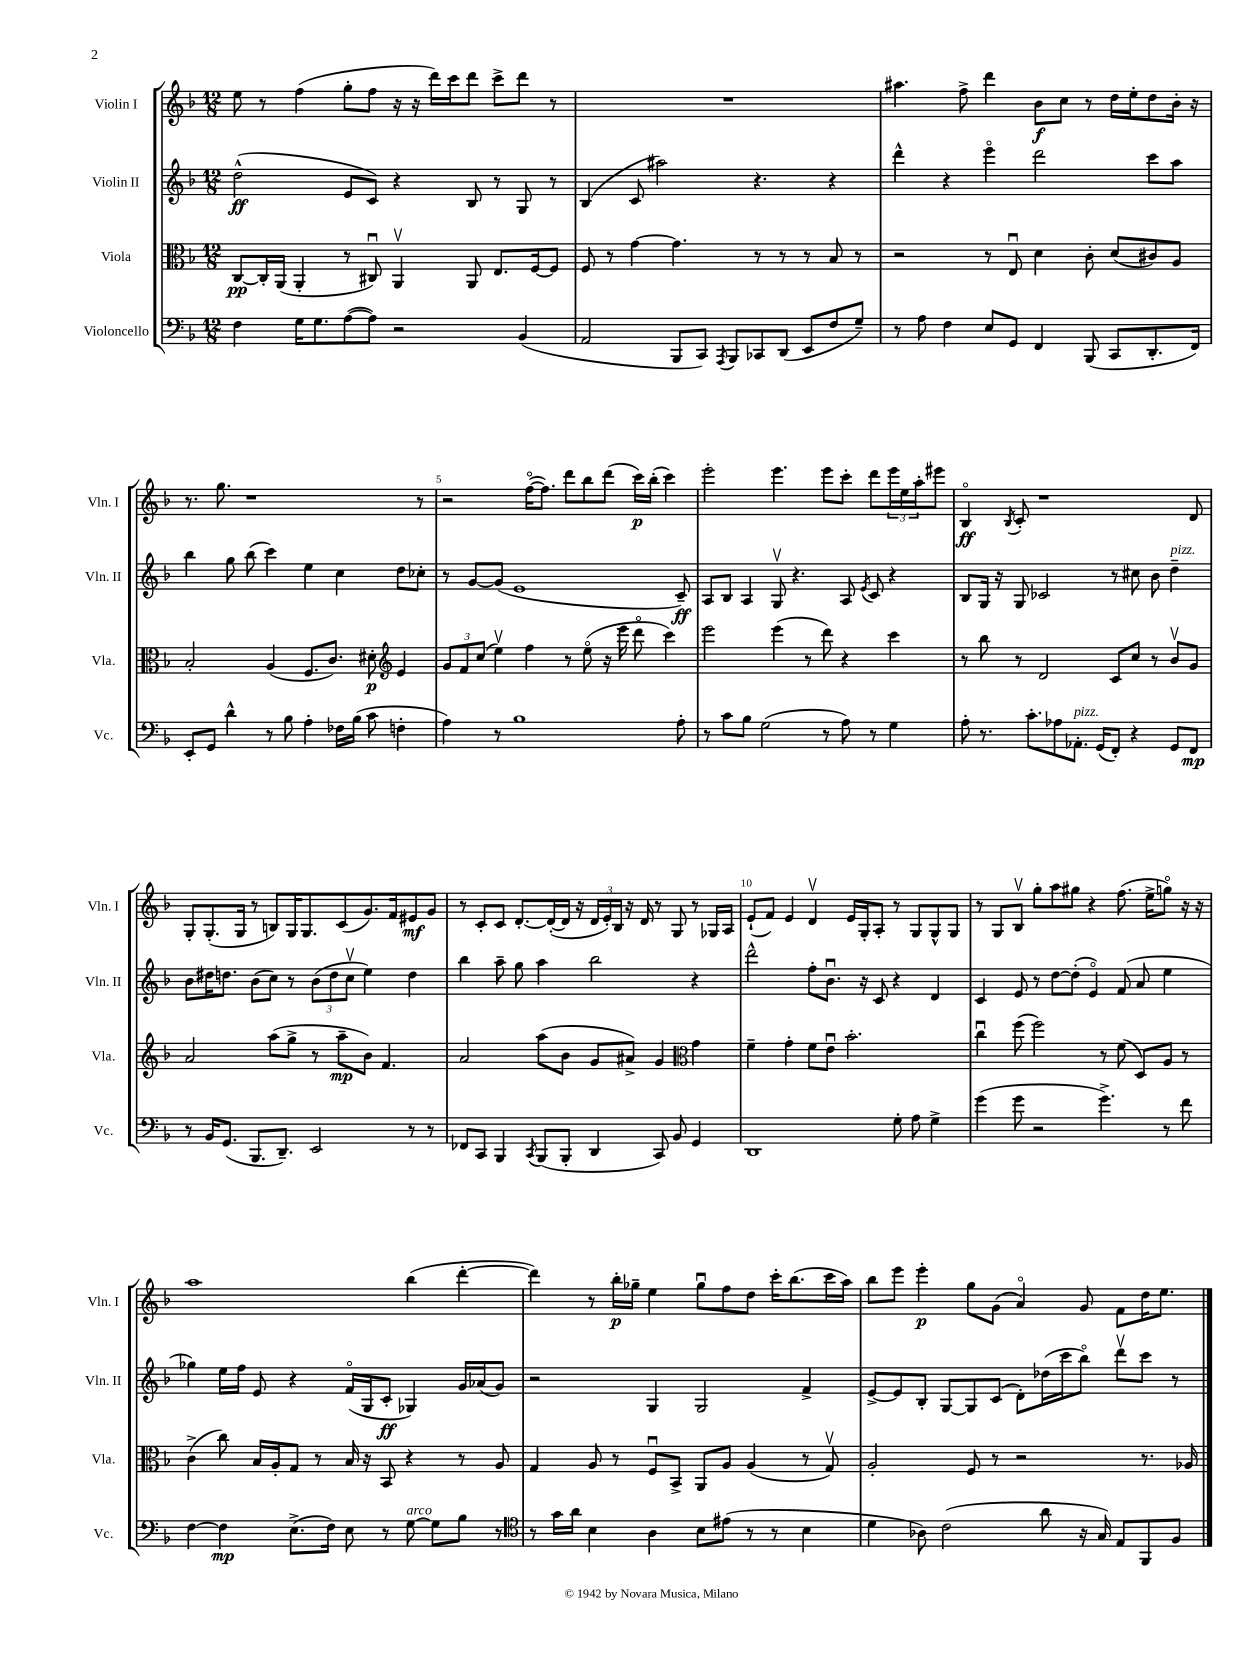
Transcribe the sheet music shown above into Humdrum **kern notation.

**kern	**kern	**kern	**kern
*staff4	*staff3	*staff2	*staff1
*clefF4	*clefC3	*clefG2	*clefG2
*k[b-]	*k[b-]	*k[b-]	*k[b-]
*M12/8	*M12/8	*M12/8	*M12/8
4F\	[8C/L	(2dd^^\	8ee\
.	16C'/]L	.	8r
.	(16AA/JJ	.	.
16G\LK	4AA'/	.	(4ff\
8.G\	.	.	.
([8A\	8r	8e/L	8gg'\L
8A\]J)	8C#u/)	8c/J)	8ff\J
2r	4AAv/	4r	16r
.	.	.	16r
.	.	.	16ddd\LL)
.	.	.	16ccc\J
.	8AA/	8B-/	8ddd\J
.	8.E/L	8r	8ccc^\L
(4BB-/	.	8G/	8ddd\J
.	[16F/k	.	.
.	8F/]J	8r	8r
=	=	=	=
2AA/	8F/	(4B-/	1.r
.	8r	.	.
.	[4g\	8c/	.
.	.	2aa#\)	.
8BBB-/L	4.g\]	.	.
8CC/J)	.	.	.
8qAAA/	.	.	.
8BBB-/L	.	.	.
8CC-/	8r	4.r	.
(8DD/J	8r	.	.
8EE/L	8r	.	.
8F/	8B-/	4r	.
8G~/J)	8r	.	.
=	=	=	=
8r	2r	4ddd^^\	4.aa#\
8A\	.	.	.
4F\	.	4r	.
.	.	.	8ff^\
8E/L	8r	4eeeo\	4ddd\
8GG/J	8Eu/	.	.
4FF/	4d\	2ddd\	8b-\L
.	.	.	8cc\J
(8BBB-/	8c'\	.	8r
8CC/L	(8d/L	.	16dd\LL
.	.	.	16ee'\J
8.DD'/	8c#/)	8ccc\L	8dd\
.	8A/J	8aa\J	16b-'\Jk
16FF/Jk)	.	.	16r
=	=	=	=
8EE'/L	2B-'/	4bb-\	8.r
8GG/J	.	.	.
.	.	.	8.gg\
4d^^\	.	8gg\	.
.	.	(8bb-\	1r
8r	(4A/	4ccc\)	.
8B-\	.	.	.
4A'\	8.F/L	4ee\	.
.	8.c/J)	.	.
16F-\LL	.	4cc\	.
(16B-\JJ	.	.	.
8c\	8d#'\	.	.
*	*clefG2	*	*
4F'\	4e/	8dd\L	.
.	.	8cc-'\J	8r
=	=	=	=
4A\)	12g/L	8r	2r
.	12f/	.	.
.	.	[8g/L	.
.	(12cc/J	.	.
8r	4eev\)	(8g/]J	.
1B-	.	1e	.
.	4ff\	.	([16ffo\LK
.	.	.	8.ff\]J)
.	8r	.	8ddd\L
.	(8eeo\	.	8bb-\
.	16r	.	(8ddd\J
.	16eee\	.	.
.	8dddo\	.	16ccc\LL)
.	.	.	(16bb-'\JJ
.	4ccc\)	.	4ccc\)
8A'\	.	8c~/)	.
=	=	=	=
8r	2eee\	8A/L	2eee'\
8c\L	.	8B-/J	.
8B-\J	.	4A/	.
(2G\	.	.	.
.	(4eee\	8Gv/	4.eee\
.	.	4.r	.
.	8r	.	.
8r	8ddd\)	.	8eee\L
8A\)	4r	8A/	8ccc'\J
.	.	8qe/	.
8r	.	8c/	8ddd\L
4G\	4ccc\	4r	24eee\L
.	.	.	24ee\
.	.	.	24aa'\J
.	.	.	8eee#\J
=	=	=	=
8A'\	8r	8B-/L	4B-o/
8.r	8bb-\	16G/Jk	.
.	.	16r	.
.	.	.	8qB-/
.	8r	8G/	8c'/
8.c'\L	.	.	.
.	2d/	2c-/	1r
8A-\	.	.	.
8.AA-'\J	.	.	.
(16GG/LK	.	.	.
8FF'/J)	8c/L	8r	.
4r	8cc/J	8cc#\	.
.	8r	8b-\	.
8GG/L	8b-v/L	4dd~\	.
8FF/J	8g/J	.	8d/
=	=	=	=
8r	2a/	8b-\L	8G'/L
16BB-/LK	.	16dd#\K	(8.G'/
(8.GG/J	.	8.dd\J	.
.	.	.	16G/Jk
8.BBB-/L	.	(8b-\L	8r
.	(8aa\L	8cc\J)	8B/L)
8.DD~/J)	.	.	.
.	8gg^\J	8r	16G/K
.	.	.	8.G/
2EE/	8r	(12b-\L	.
.	.	12dd\	.
.	8aa~\L	.	(8c/
.	.	12ccv\J	.
.	8b-\J)	4ee\)	8.g/)
.	4.f/	.	.
.	.	.	16f/k
8r	.	4dd\	8e#/
8r	.	.	8g/J
=	=	=	=
8FF-/L	2a/	4bb-\	8r
8CC/J	.	.	8c'/L
4BBB-/	.	8aa~\	8c/J
.	.	8gg\	[8.d'/L
8qCC/	.	.	.
(8BBB-/L	(8aa\L	4aa\	.
.	.	.	(16d'/_L
8BBB-'/J	8b-\J	.	16d/]JJ
.	.	.	16r
4DD/	8g/L	2bb-\	24d/LL
.	.	.	24e'/)
.	.	.	24B-/JJ
.	8a#^/J)	.	16r
.	.	.	16d/
8CC/)	4g/	.	8r
8BB-/	.	.	8G/
*	*clefC3	*	*
4GG/	4g\	4r	8r
.	.	.	16G-/LL
.	.	.	16A/JJ
=	=	=	=
1DD	4f~\	2ddd^^\	(8e`/L
.	.	.	8f/J)
.	4g'\	.	4e/
.	8f\L	8ff'\L	4dv/
.	8eu\J	8.b-u\J	.
.	2.b-'\	.	16e/LL
.	.	16r	16G'/J
.	.	8c/	8A'/J
8G'\	.	4r	8r
8A\	.	.	8G/L
4G^\	.	4d/	8G^^/
.	.	.	8G/J
=	=	=	=
(4g\	4ccu\	4c/	8r
.	.	.	8G/L
8g\	(8ff\	8e/	8B-v/J
2r	2ff\)	8r	8gg'\L
.	.	[8dd\L	8aa\
.	.	(8dd'\]J	8gg#\J
.	.	4eo/)	4r
4.g^\)	8r	.	.
.	(8f\	(8f/	(8.ff\
.	8D/L)	8a/	.
.	.	.	16ee^\LK
8r	8A/J	4ee\	8ggo\J)
8f\	8r	.	16r
.	.	.	16r
=	=	=	=
[4F\	(4c^\	4gg-\)	1aa
4F\]	8cc\)	16ee\LL	.
.	.	16ff\JJ	.
.	16B-/LL	8e/	.
.	16A'/J	.	.
(8.E^\L	8G/J	4r	.
.	8r	.	.
16F\Jk)	.	.	.
8E\	16B-/	(16fo/LL	.
.	16r	16G/J	.
8r	8BB-/	8c'/J	.
[8G\	4r	4G-/)	(4bb-\
8G\]L	.	.	.
8B-\J	8r	16g/LL	[4ddd'\
.	.	(16a-/J	.
8r	8A/	8g/J)	.
=	=	=	=
*clefC4	*	*	*
8r	4G/	2r	4ddd\])
16g\LL	.	.	.
16a\JJ	.	.	.
4B-\	8A/	.	8r
.	8r	.	16bb-'\LL
.	.	.	16gg-~\JJ
4A\	8Fu/L	4G/	4ee\
.	8BB-^/J	.	.
8B-\L	8AA/L	2G/	8gg-u\L
(8e#\J	8A/J	.	8ff\
8r	(4A/	.	8dd\J
8r	.	.	16ccc'\LK
.	.	.	(8.bb-\
4B-\	8r	4f^/	.
.	8Gv/)	.	16ccc\L
.	.	.	16aa\JJ)
=	=	=	=
4d\	2A'/	[8e^/L	8bb-\L
.	.	8e/]	8eee\J
8A-\)	.	8B-'/J	4eee'\
(2c\	.	[8G/L	.
.	8F/	8G/]	8gg\L
.	8r	(8c/J	(8g\J
.	2r	8d'\L)	4ao/)
8a\	.	(16dd-\L	.
.	.	16ccc\J	.
16r	.	8bb-o\J)	8g/
16G/)	.	.	.
8E/L	.	8dddv\L	8f\L
8FF/	8.r	8ccc\J	16dd\K
.	.	.	8.ee\J
8F/J	.	8r	.
.	16A-/	.	.
==	==	==	==
*-	*-	*-	*-
